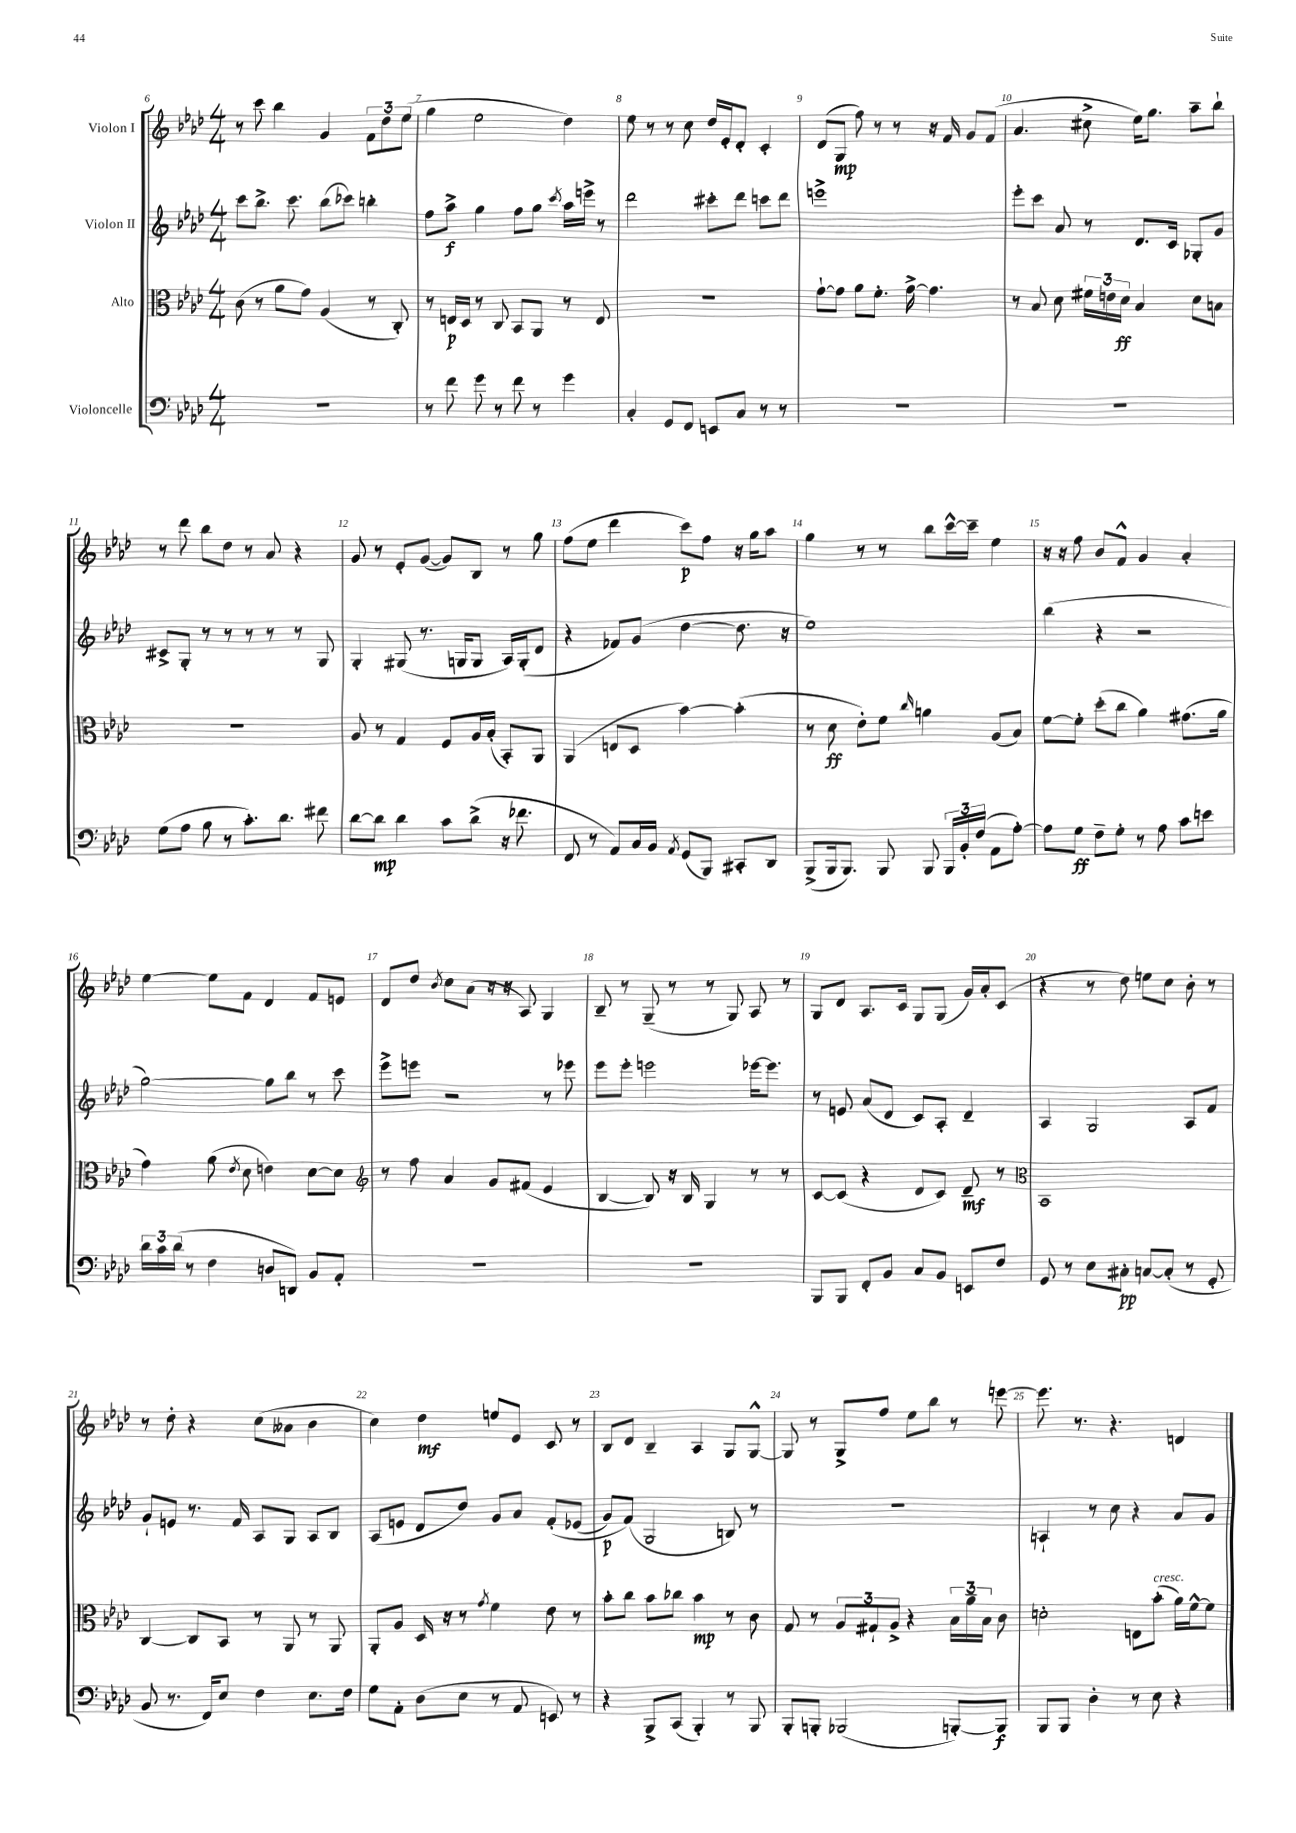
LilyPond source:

<<
\new StaffGroup <<
\new Staff = "s0" \with { instrumentName = "Violon I" } {
    \clef treble \key aes \major \numericTimeSignature \time 4/4
    \autoBeamOff r8 c'''8 bes''4 g'4 \tuplet 3/2 { f'8[ des''8 ees''8]( } |
    g''4 ees''2 des''4) |
    ees''8 r8 r8 c''8 des''16[ ees'16-. des'8]-. c'4-. |
    des'8[( g8]\mp f''8) r8 r8 r16 f'16 g'8[ f'8]( |
    aes'4. cis''8-> ees''16[) g''8.] aes''8[-- bes''8]-! |
    r8 des'''8 bes''8[ des''8] r8 aes'8 r4 |
    g'8 r8 ees'8[-. g'8]~( g'8[) bes8] r8 g''8 |
    f''8[( ees''8] des'''4 c'''8[\p) f''8] r16 g''16[ aes''8] |
    g''4 r8 r8 bes''8[ c'''16~-^ c'''16]-- ees''4 |
    r16 r16 f''8 bes'8[ f'8]-^ g'4 aes'4-. |
    ees''4~ ees''8[ f'8] des'4 f'8[ e'8] |
    des'8[ des''8] \acciaccatura { bes'8 } c''8[ aes'8]( r16 r16 aes8) g4 |
    bes8-- r8 g8--( r8 r8 g8) aes8 r8 |
    g8[ des'8] aes8.[ c'16] g8[ g8]( g'16[) aes'16-. c'8]( |
    r4 r8 des''8) e''8[ c''8] bes'8-. r8 |
    r8 des''8-. r4 c''8[( aeses'8] bes'4 |
    c''4) des''4\mf e''8[ ees'8] c'8 r8 |
    bes8[ des'8] bes4-- aes4 g8[ g8]~-^ |
    g8 r8 g8[-> f''8] ees''8[ bes''8] r8 e'''8~ |
    e'''8. r8. r4. d'4 \bar "|." |
}
\new Staff = "s1" \with { instrumentName = "Violon II" } {
    \clef treble \key aes \major \numericTimeSignature \time 4/4
    \autoBeamOff c'''8[ bes''8.]-> c'''8. bes''8[( ces'''8]) b''4-. |
    f''8[ aes''8]->\f g''4 f''8[ g''8] \acciaccatura { c'''8 } aes''16[ e'''16]-> r8 |
    des'''2 cis'''8[-. des'''8] c'''8[ des'''8] |
    e'''1-> |
    ees'''8[-. c'''8] aes'8 r8 des'8.[ c'16] ges8[-. g'8] |
    cis'8[-> g8]-. r8 r8 r8 r8 r8 g8 |
    g4-. gis8( r8. g16[ g8] aes16[) g16-.( des'8] |
    r4 fes'8[) g'8]( des''4~ des''8. r16 |
    ees''1) |
    bes''4( r4 r2 |
    g''2~) g''8[ bes''8] r8 c'''8 |
    ees'''8[-> e'''8] r2 r8 ees'''8 |
    ees'''8[ ees'''8]-. e'''2 ees'''16[~ ees'''8.] |
    r8 e'8 aes'8[( des'8] c'8[) aes8]-. des'4-- |
    aes4 g2 aes8[ f'8] |
    g'8[-! e'8] r8. f'16 aes8[ g8] aes8[ bes8] |
    aes8[( e'8] des'8[ des''8]) g'8[ aes'8] f'8[-.\( ees'8]( |
    g'8[\p) f'8](\) g2 b8) r8 |
    r1 |
    a4-! r8 c''8 r4 aes'8[ g'8] \bar "|." |
}
\new Staff = "s2" \with { instrumentName = "Alto" } {
    \clef alto \key aes \major \numericTimeSignature \time 4/4
    \autoBeamOff c'8( r8 aes'8[ g'8]) aes4( r8 c8-.) |
    r8 e16[\p des16] r8 c8 bes,8[ aes,8] r8 e8 |
    R1 |
    g'8[~-! g'8] aes'8[ f'8.]-. g'16~-> g'4. |
    r8 bes8 des'8 \tuplet 3/2 { fis'16[ e'16 des'16]\ff } bes4 des'8[ b8] |
    R1 |
    aes8 r8 g4 f8[ aes16 bes16]-.( bes,8[-.) aes,8] |
    aes,4( e8[ des8] bes'4~) bes'4-.( |
    r8 des'8\ff ees'8[-.) f'8] \grace { c''16 } a'4 aes8[( bes8]) |
    f'8[~ f'8]-. des''8[-.( c''8] aes'4) gis'8.[( aes'16] |
    g'4) aes'8( \acciaccatura { ees'8 } des'8 e'4) des'8[~ des'8] |
    \clef treble r8 f''8 aes'4 g'8[ fis'8]( ees'4 |
    bes4~ bes8) r16 bes16 g4 r8 r8 |
    c'8[~ c'8]( r4 des'8[ c'8]) des'8--\mf r8 |
    \clef alto bes,1 |
    c4~ c8[ bes,8] r8 aes,8 r8 aes,8 |
    aes,8[-. aes8] des16 r16 r8 \acciaccatura { g'8 } f'4 ees'8 r8 |
    bes'8[-. c''8] bes'8[ ces''8] bes'4\mp r8 c'8 |
    g8 r8 \tuplet 3/2 { aes8[ gis8-! aes8]-> } r4 \tuplet 3/2 { bes16[ aes'16-- bes16] } c'8 |
    d'2-. e8[ bes'8]-.^\markup { \italic "cresc." }( aes'16[) f'16~-^ f'8] \bar "|." |
}
\new Staff = "s3" \with { instrumentName = "Violoncelle" } {
    \clef bass \key aes \major \numericTimeSignature \time 4/4
    \autoBeamOff R1 |
    r8 f'8 g'8 r8 f'8 r8 g'4 |
    c4-. g,8[ f,8] e,8[ c8] r8 r8 |
    R1 |
    R1 |
    g8[( aes8] bes8 r8 c'8.[-.) des'8.] fis'8 |
    des'8[~ des'8]\mp des'4 c'8[ des'8]->( r16 fes'8. |
    f,8 r8 aes,8[) c16 bes,16] \acciaccatura { aes,8 } g,8[( bes,,8]) cis,8[-. des,8] |
    bes,,8[->( bes,,16 bes,,8.]) bes,,8 bes,,8 \tuplet 3/2 { bes,,16[ bes,16-. f16]( } aes,8[ aes8]~-.) |
    aes8[ g8]\ff f8[-- g8]-. r8 aes8 c'8[ e'8] |
    \tuplet 3/2 { des'16[ c'16 des'16]( } r8 f4 d8[ d,8]) bes,8[ aes,8]-. |
    R1 |
    R1 |
    bes,,8[ bes,,8] f,8[-. bes,8] c8[ bes,8] e,8[ f8] |
    g,8 r8 ees8[ cis8]-.\pp c8[~ c8]-.( r8 g,8-. |
    bes,8 r8. f,16[) ees8] f4 ees8.[ f16] |
    g8[ aes,8]-. des8[( ees8] r8 aes,8 e,8) r8 |
    r4 bes,,8[-> c,8]( bes,,4-.) r8 bes,,8 |
    bes,,8[-. b,,8]-. bes,,2( b,,8[~-.) b,,8]\f |
    bes,,8[ bes,,8] des4-. r8 ees8 r4 \bar "|." |
}
>>
>>
\layout { \context { \Score currentBarNumber = #6 \override BarNumber.break-visibility = ##(#f #t #t) barNumberVisibility = #all-bar-numbers-visible } }
